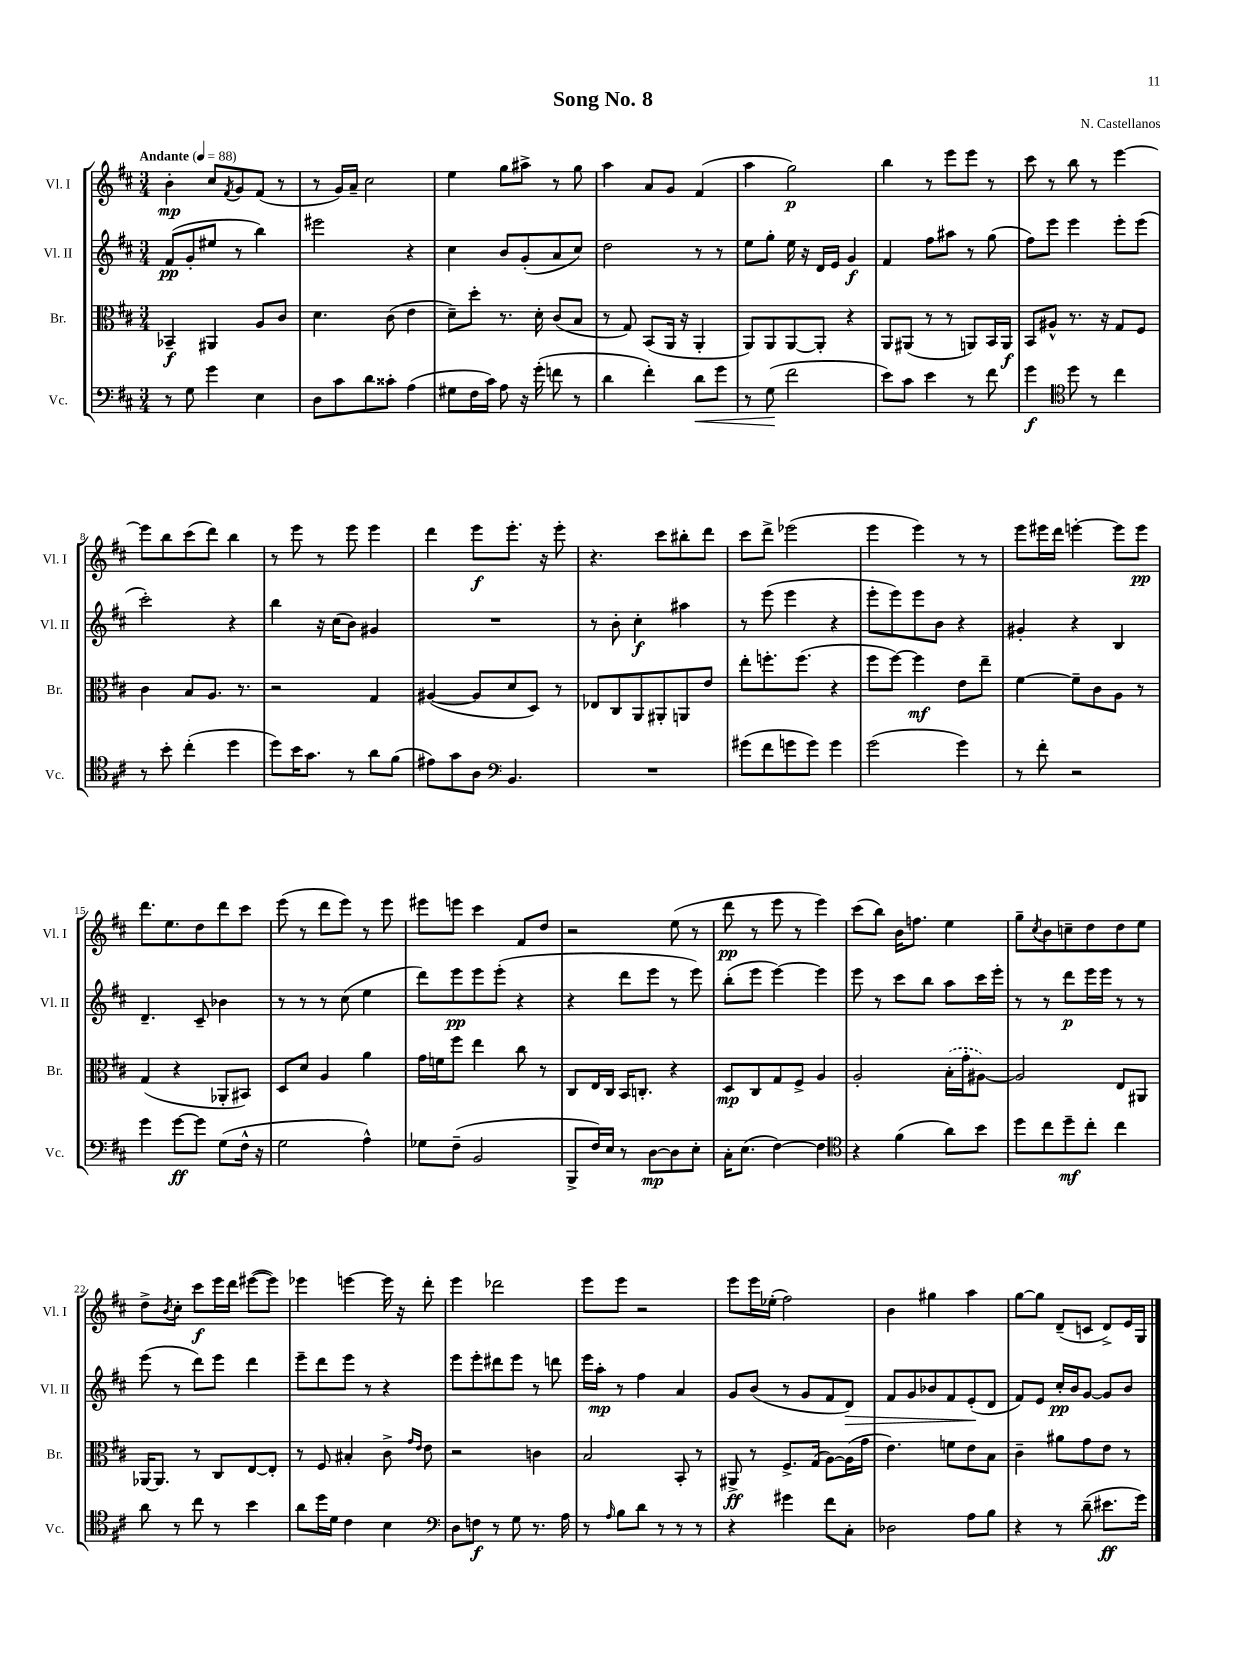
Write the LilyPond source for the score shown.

\header { title = "Song No. 8" composer = "N. Castellanos" }
<<
\new StaffGroup <<
\new Staff = "s0" \with { instrumentName = "Vl. I" shortInstrumentName = "Vl. I" } {
    \clef treble \key d \major \numericTimeSignature \time 3/4 \tempo "Andante" 4 = 88
    b'4-.\mp cis''8 \acciaccatura { fis'8 } g'8 fis'8( r8 |
    r8 g'16) a'16-- cis''2 |
    e''4 g''8 ais''8-> r8 g''8 |
    a''4 a'8 g'8 fis'4( |
    a''4 g''2\p) |
    b''4 r8 e'''8 e'''8 r8 |
    cis'''8 r8 b''8 r8 e'''4~ |
    e'''8 b''8 cis'''8( d'''8) b''4 |
    r8 e'''8 r8 e'''8 e'''4 |
    d'''4 e'''8\f e'''8.-. r16 e'''8-. |
    r4. cis'''8 bis''8-. d'''8 |
    cis'''8 d'''8-> ees'''2( |
    e'''4 e'''4) r8 r8 |
    e'''8 eis'''16 d'''16 e'''4~-. e'''8 e'''8\pp |
    d'''8. e''8. d''8 d'''8 cis'''8 |
    e'''8( r8 d'''8 e'''8) r8 e'''8 |
    eis'''8 e'''8 cis'''4 fis'8 d''8 |
    r2 e''8( r8 |
    d'''8\pp r8 e'''8 r8 e'''4) |
    cis'''8( b''8) b'16 f''8. e''4 |
    g''8-- \acciaccatura { cis''8 } b'8 c''8-- d''8 d''8 e''8 |
    d''8-> \acciaccatura { b'8 } cis''8-. cis'''8\f e'''16 d'''16 eis'''8~( eis'''8) |
    ees'''4 e'''4~ e'''16 r16 d'''8-. |
    e'''4 des'''2 |
    e'''8 e'''8 r2 |
    e'''8 e'''16 ees''16-.( fis''2) |
    b'4 gis''4 a''4 |
    g''8~ g''8 d'8--( c'8 d'8->) e'16 g16 \bar "|." |
}
\new Staff = "s1" \with { instrumentName = "Vl. II" shortInstrumentName = "Vl. II" } {
    \clef treble \key d \major \numericTimeSignature \time 3/4
    fis'8\pp( g'8-. eis''8 r8 b''4) |
    eis'''2 r4 |
    cis''4 b'8 g'8-.( a'8 cis''8) |
    d''2 r8 r8 |
    e''8 g''8-. e''16 r16 d'16 e'16 g'4\f |
    fis'4 fis''8 ais''8 r8 g''8( |
    fis''8) e'''8 e'''4 e'''8-. e'''8( |
    cis'''2-.) r4 |
    b''4 r16 cis''16( b'8) gis'4 |
    R2. |
    r8 b'8-. cis''4-.\f ais''4 |
    r8 e'''8( e'''4 r4 |
    e'''8-. e'''8) e'''8 b'8 r4 |
    gis'4-. r4 b4 |
    d'4.-- cis'8-- bes'4 |
    r8 r8 r8 cis''8( e''4 |
    d'''8) e'''8\pp e'''8 e'''8-.( r4 |
    r4 d'''8 e'''8 r8 e'''8) |
    b''8-.( e'''8 e'''4~) e'''4 |
    e'''8 r8 cis'''8 b''8 a''8 cis'''16 e'''16-. |
    r8 r8 d'''8\p e'''16 e'''16 r8 r8 |
    e'''8( r8 d'''8) e'''8 d'''4 |
    e'''8-- d'''8 e'''8 r8 r4 |
    e'''8 e'''8-. dis'''8 e'''8 r8 d'''8 |
    e'''16 a''16-.\mp r8 fis''4 a'4 |
    g'8 b'8( r8 g'8 fis'8 d'8\>) |
    fis'8 g'8 bes'8 fis'8 e'8-.\!( d'8 |
    fis'8) e'8 cis''16-.\pp b'16 g'8~ g'8 b'8 \bar "|." |
}
\new Staff = "s2" \with { instrumentName = "Br." shortInstrumentName = "Br." } {
    \clef alto \key d \major \numericTimeSignature \time 3/4
    bes,4--\f ais,4 a8 cis'8 |
    d'4. cis'8( e'4 |
    d'8--) d''8-. r8. d'16-. cis'8( b8 |
    r8 g8) b,8( a,16 r16 a,4-. |
    a,8) a,8 a,8~ a,8-. r4 |
    a,8 ais,8( r8 r8 a,8) b,16 a,16\f |
    b,8 ais8-^ r8. r16 g8 fis8 |
    cis'4 b8 a8. r8. |
    r2 g4 |
    ais4~( ais8 d'8 d8) r8 |
    ees8 cis8 a,8 ais,8-. a,8 e'8 |
    e''8-. f''8.-. f''8.( r4 |
    fis''8 fis''8~) fis''4\mf e'8 e''8-- |
    fis'4~ fis'8-- cis'8 a8 r8 |
    g4( r4 aes,8-. bis,8) |
    d8 d'8 a4 a'4 |
    g'16 f'16 fis''8 e''4 cis''8 r8 |
    cis8 e16 cis16 b,16 c8.-. r4 |
    d8\mp cis8 g8 fis8-> a4 |
    a2-. \once \slurDashed b16-.( g'16-. ais8~) |
    ais2 e8 ais,8 |
    aes,16~ aes,8. r8 cis8 e8~ e8-. |
    r8 fis8 bis4-. cis'8-> \grace { g'16 e'16 } e'8 |
    r2 c'4 |
    b2 b,8-. r8 |
    ais,8->\ff r8 fis8.-> g16( a8~) a16( g'16 |
    e'4.) f'8 e'8 b8 |
    cis'4-- ais'8 g'8 e'8 r8 \bar "|." |
}
\new Staff = "s3" \with { instrumentName = "Vc." shortInstrumentName = "Vc." } {
    \clef bass \key d \major \numericTimeSignature \time 3/4
    r8 g8 g'4 e4 |
    d8 cis'8 d'8 cisis'8-. a4( |
    gis8 fis16 cis'16) a8 r16 g'16-.( f'8 r8 |
    d'4 fis'4-.) d'8\< g'8 |
    r8 g8\!( fis'2 |
    e'8) cis'8 e'4 r8 fis'8 |
    g'4\f \clef tenor d''8 r8 cis''4 |
    r8 b'8-. cis''4-.( d''4 |
    d''8) b'16 g'8. r8 a'8 fis'8( |
    eis'8) g'8 a8 \clef bass b,4. |
    R2. |
    gis'8( fis'8 g'8 g'8) g'4 |
    g'2( g'4) |
    r8 fis'8-. r2 |
    g'4 g'8~\ff g'8 g8( fis16-^ r16 |
    g2 a4-^) |
    ges8 fis8--( b,2 |
    b,,8-> fis16) e16 r8 d8~\mp d8 e8-. |
    cis16-. e8.( fis4~) fis4 |
    \clef tenor r4 fis'4( a'8) b'8 |
    d''8 cis''8 d''8--\mf cis''8-. cis''4 |
    a'8 r8 cis''8 r8 b'4 |
    a'8 d''16 d'16 cis'4 b4 |
    \clef bass d8 f8\f r8 g8 r8. a16 |
    r8 \grace { a16 } b8 d'8 r8 r8 r8 |
    r4 gis'4 fis'8 cis8-. |
    des2 a8 b8 |
    r4 r8 d'8--( eis'8.\ff g'16) \bar "|." |
}
>>
>>
